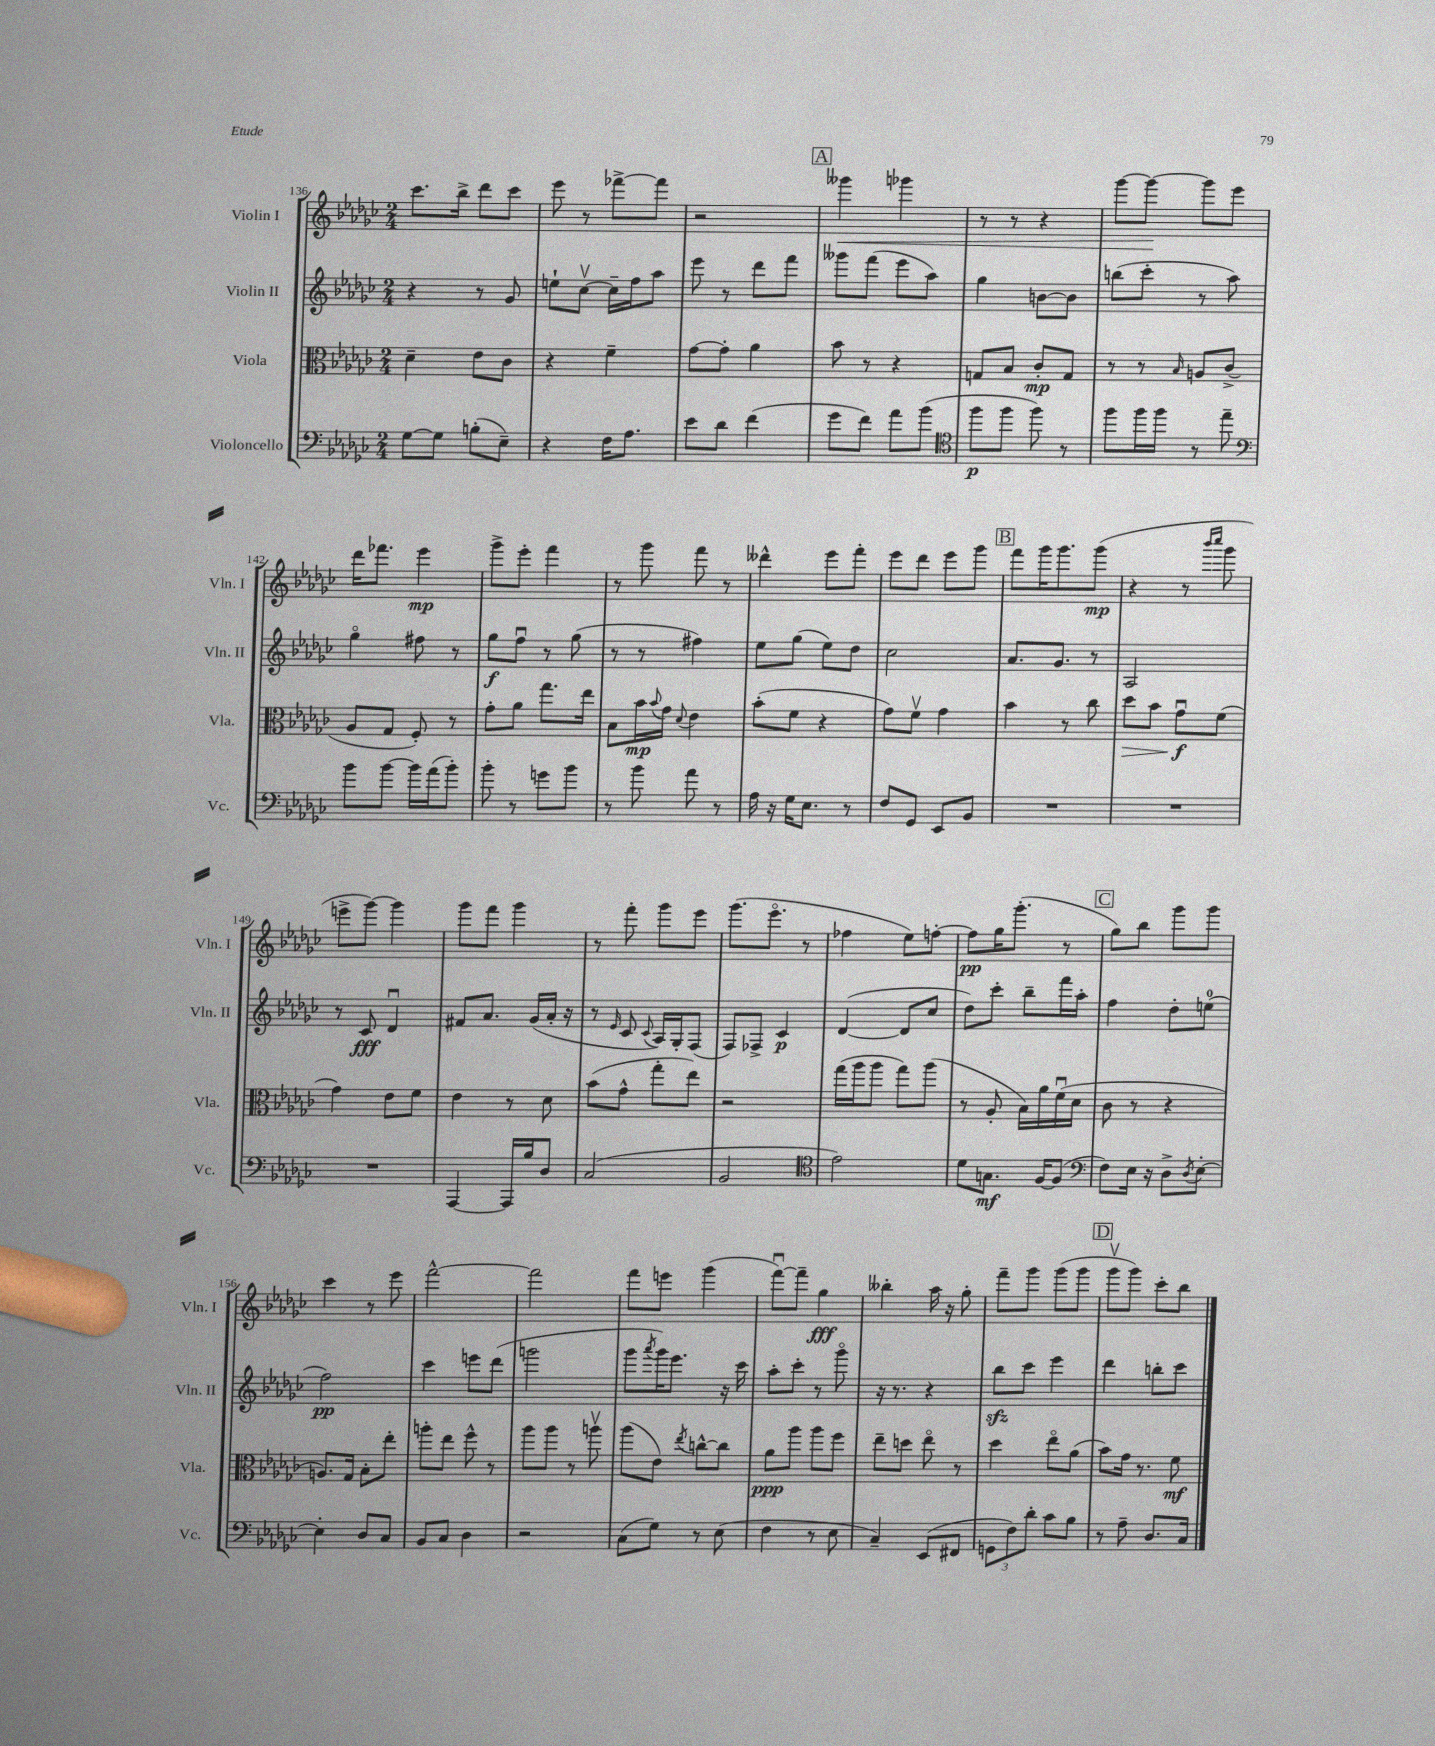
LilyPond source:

<<
\new StaffGroup <<
\new Staff = "s0" \with { instrumentName = "Violin I" shortInstrumentName = "Vln. I" } {
    \clef treble \key ges \major \numericTimeSignature \time 2/4
    ces'''8. bes''16-> des'''8 ces'''8 |
    ees'''8 r8 fes'''8~-> fes'''8 |
    r2 |
    \mark \markup { \box "A" } geses'''4\< ges'''4 |
    r8 r8 r4 |
    ges'''8~ ges'''8~\! ges'''8 ees'''8 |
    des'''16 fes'''8. ees'''4\mp |
    ges'''8-> ees'''8-. f'''4 |
    r8 ges'''8 f'''8 r8 |
    deses'''4-^ ees'''8 f'''8-. |
    ees'''8 des'''8 ees'''8 ges'''8 |
    \mark \markup { \box "B" } f'''8 ges'''16 ges'''8. ges'''8\mp( |
    r4 r8 \grace { bes'''16 ces''''16 } ges'''8 |
    e'''8-> ges'''8~) ges'''4 |
    ges'''8 f'''8 ges'''4 |
    r8 f'''8-. ges'''8 ees'''8 |
    ges'''8.( ees'''8.\flageolet r8 |
    fes''4 ees''8) f''8~-. |
    f''8\pp ges''16 ges'''8.-.( r8 |
    \mark \markup { \box "C" } ges''8) bes''8 ges'''8 ges'''8 |
    ces'''4 r8 ees'''8 |
    f'''2~-^ |
    f'''2 |
    f'''8 e'''8 ges'''4( |
    f'''8~\downbow) f'''8-- ges''4\fff |
    beses''4-. aes''16 r16 ges''8-. |
    f'''8-- ges'''8 ges'''8( ges'''8 |
    \mark \markup { \box "D" } ges'''8\upbow ges'''8) ces'''8-. bes''8 \bar "|." |
}
\new Staff = "s1" \with { instrumentName = "Violin II" shortInstrumentName = "Vln. II" } {
    \clef treble \key ges \major \numericTimeSignature \time 2/4
    r4 r8 ges'8 |
    e''8-! ces''8~\upbow ces''16-- f''16 aes''8 |
    ees'''8 r8 des'''8 f'''8 |
    \mark \markup { \box "A" } geses'''8 f'''8( ees'''8 aes''8) |
    ges''4 b'8~ b'8 |
    b''8( ces'''8-. r8 aes''8) |
    ges''4\flageolet fis''8 r8 |
    ges''8\f f''8\downbow r8 ges''8( |
    r8 r8 fis''4) |
    ees''8 ges''8( ees''8) des''8 |
    ces''2 |
    \mark \markup { \box "B" } aes'8. ges'8. r8 |
    aes2 |
    r8 ces'8\fff des'4\downbow |
    fis'8 aes'8. ges'16( aes'16-. r16 |
    r8 \grace { ees'16 } ces'8 \appoggiatura { ces'8 } aes16) ges16-. f8( |
    f8) fes8-> ces'4\p |
    des'4~( des'8 ces''8 |
    des''8) ces'''8-. bes''8-- f'''16 aes''16-. |
    \mark \markup { \box "C" } f''4 des''8-. e''8-0( |
    f''2\pp) |
    ces'''4 e'''8 des'''8( |
    g'''2 |
    ges'''8 \acciaccatura { aes'''8 } ges'''16) ees'''8. r16 ces'''16 |
    aes''8-. ces'''8-. r8 ges'''8\flageolet |
    r16 r8. r4 |
    bes''8\sfz ces'''8 ees'''4 |
    \mark \markup { \box "D" } des'''4 b''8-. ces'''8 \bar "|." |
}
\new Staff = "s2" \with { instrumentName = "Viola" shortInstrumentName = "Vla." } {
    \clef alto \key ges \major \numericTimeSignature \time 2/4
    des'4-- ees'8 ces'8 |
    r4 f'4-- |
    ges'8~ ges'8-. aes'4 |
    \mark \markup { \box "A" } bes'8 r8 r4 |
    g8 bes8 ces'8-.\mp g8 |
    r8 r8 \grace { bes16 } a8 ces'8->( |
    aes8 ges8 f8-.) r8 |
    ges'8-. aes'8 ges''8. ees''16 |
    bes8 bes'16\mp \appoggiatura { bes'8 } ges'16 \appoggiatura { des'8 } ees'4 |
    bes'8-.( f'8 r4 |
    ges'8) f'8\upbow ges'4 |
    \mark \markup { \box "B" } bes'4 r8 ces''8 |
    des''8\> bes'8 ges'8\downbow\f\! f'8( |
    ges'4) ees'8 f'8 |
    ees'4 r8 des'8 |
    bes'8( ges'8-^ ges''8-. ees''8) |
    r2 |
    ges''16( aes''16 aes''8 ges''8) aes''8( |
    r8 aes8-. bes16) aes'16 f'16\downbow( des'16 |
    \mark \markup { \box "C" } ces'8 r8 r4 |
    a8.) ges16 bes8-. ees''8-. |
    a''8-. ees''8 f''8-^ r8 |
    aes''8 aes''8 r8 a''8\upbow |
    aes''8( ees'8) \acciaccatura { ees''8 } c''8~-^ c''8 |
    aes'8\ppp aes''8 aes''8 f''8 |
    ees''8-- d''8 ees''8\flageolet r8 |
    des''4 ees''8\flageolet aes'8( |
    \mark \markup { \box "D" } bes'8) ges'16 r8. f'8\mf \bar "|." |
}
\new Staff = "s3" \with { instrumentName = "Violoncello" shortInstrumentName = "Vc." } {
    \clef bass \key ges \major \numericTimeSignature \time 2/4
    ges8~ ges8 b8-.( ees8--) |
    r4 f16 aes8. |
    ees'8 des'8 f'4( |
    \mark \markup { \box "A" } ges'8 f'8) aes'8 bes'8( |
    \clef tenor f''8\p f''8 f''8) r8 |
    f''8 f''16 f''16 r8 ees''8-- |
    \clef bass bes'8 bes'8~ bes'16 aes'16( bes'8-.) |
    bes'8-. r8 g'8 bes'8 |
    r8 bes'8 aes'8 r8 |
    aes16 r16 ges16 ees8. r8 |
    f8 ges,8 ees,8 bes,8 |
    \mark \markup { \box "B" } R2 |
    R2 |
    R2 |
    aes,,4~ aes,,16 bes16 des8 |
    ces2( |
    bes,2 |
    \clef tenor ees'2) |
    des'8 g8.\mf f16~ f8( |
    \mark \markup { \box "C" } \clef bass f8) ees16 r16 des8-> \acciaccatura { des8 } ees8~-. |
    ees4-. des8 ces8 |
    bes,8 ces8 des4 |
    r2 |
    ces8( ges8) r8 ees8( |
    f4 r8 ees8 |
    ces4--) ees,8( fis,8 |
    \tuplet 3/2 { g,8 f8) des'8-. } ces'8 bes8 |
    \mark \markup { \box "D" } r8 aes8-- des8. ces16 \bar "|." |
}
>>
>>
\layout { \context { \Score currentBarNumber = #136 } }
